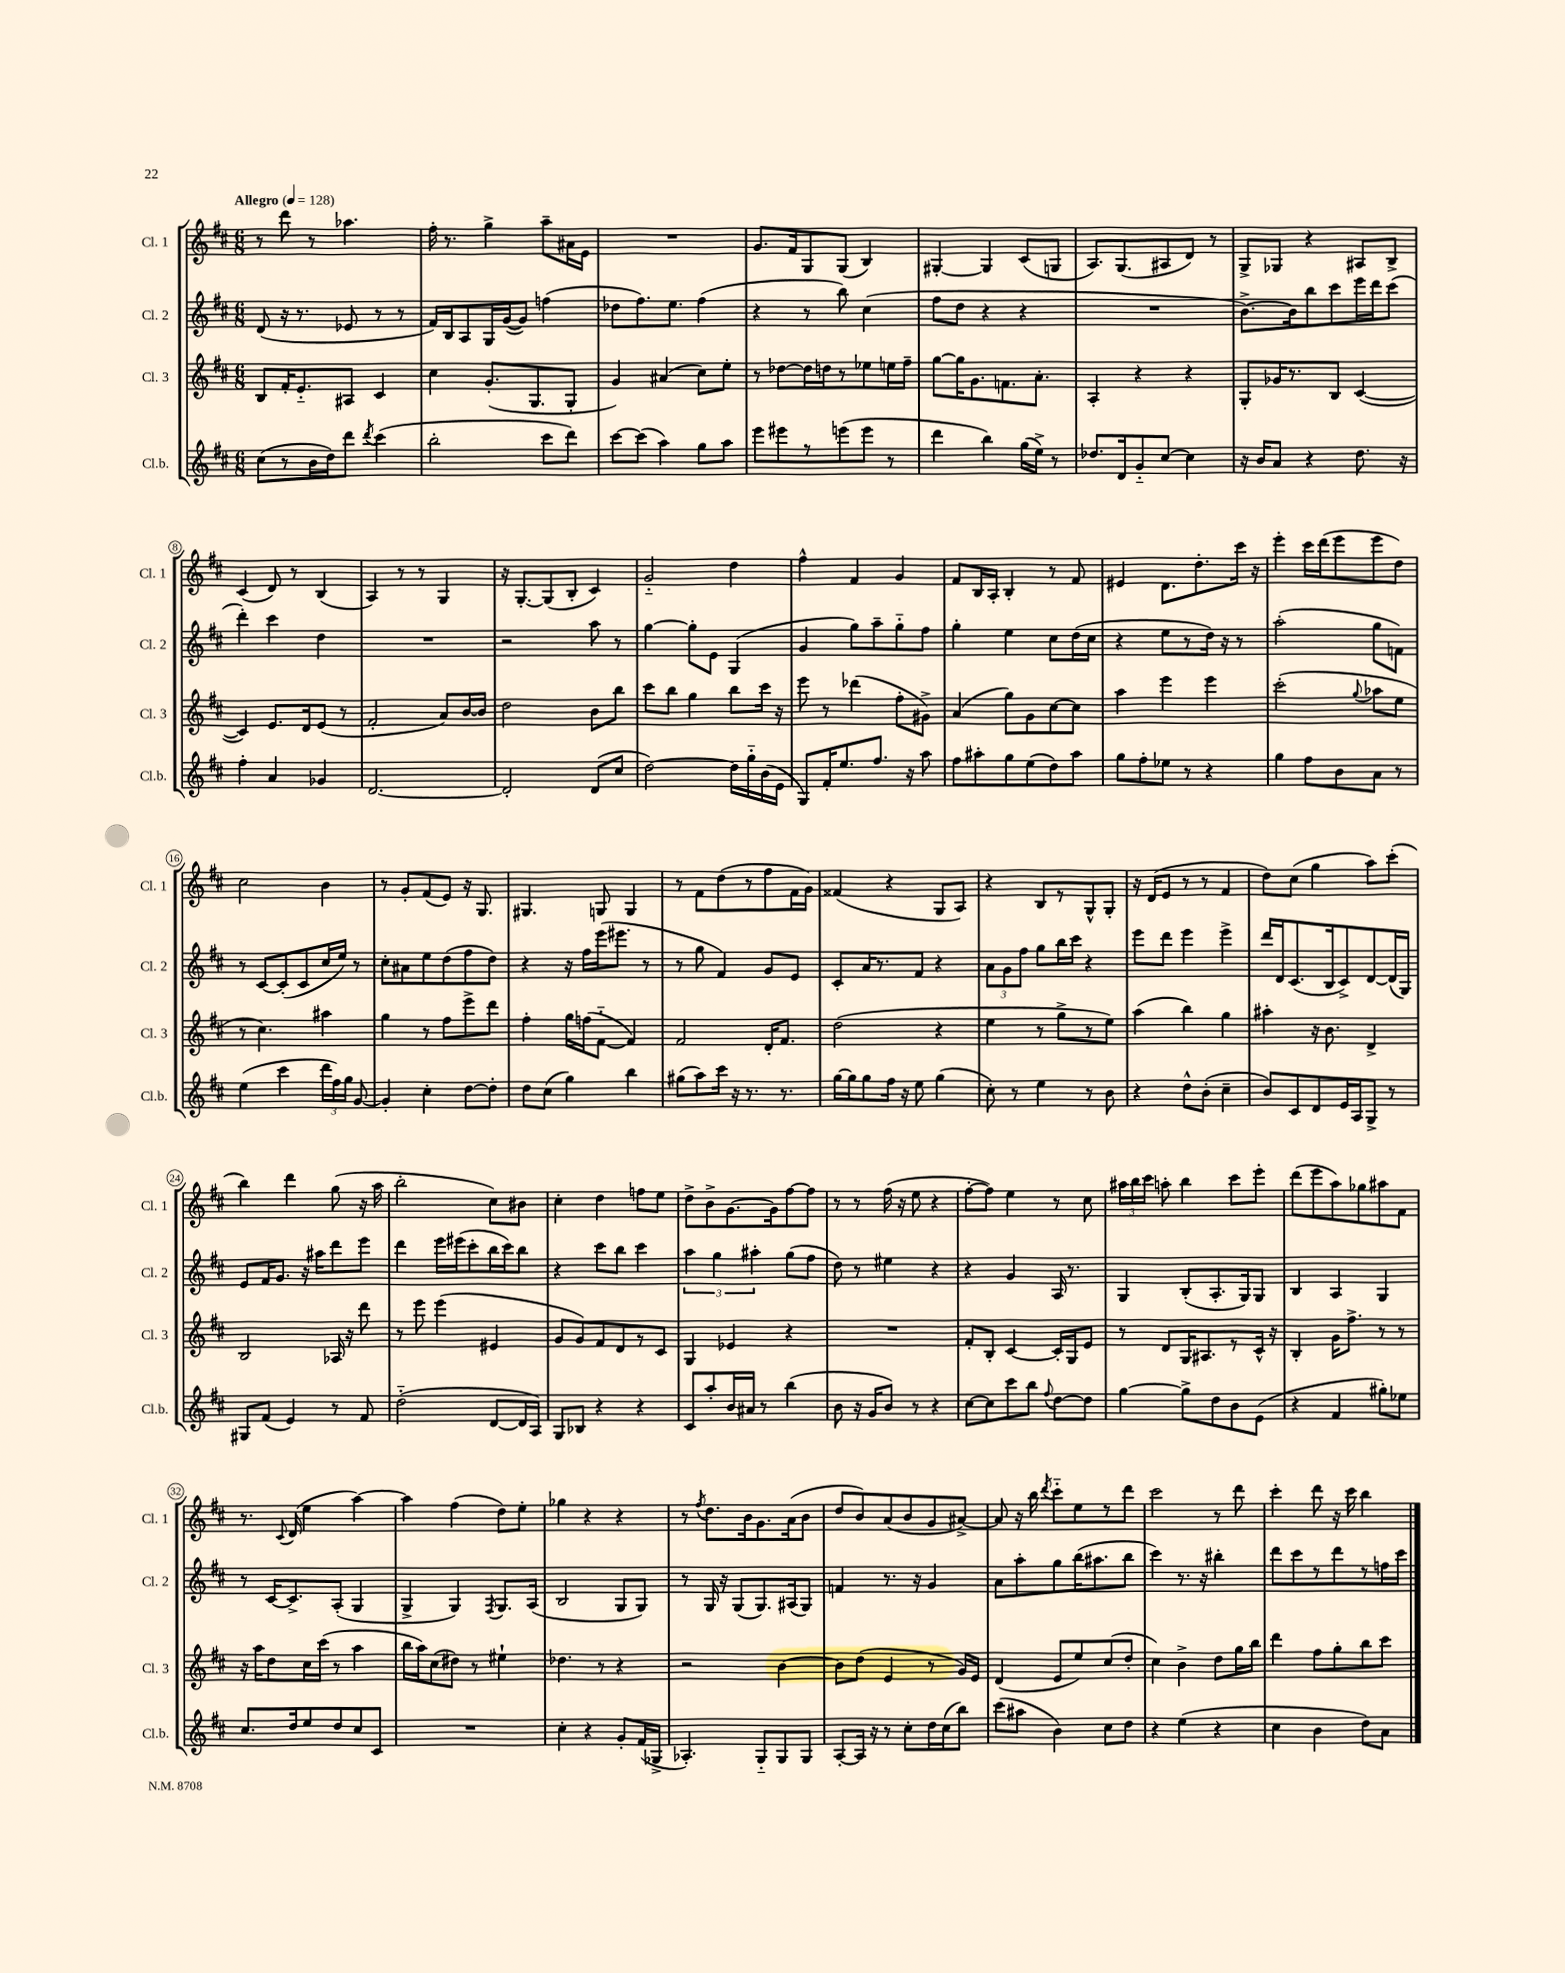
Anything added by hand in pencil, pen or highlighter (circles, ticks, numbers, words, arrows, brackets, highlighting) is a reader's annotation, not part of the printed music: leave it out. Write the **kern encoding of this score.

**kern	**kern	**kern	**kern
*part4	*part3	*part2	*part1
*staff4	*staff3	*staff2	*staff1
*I"Cl.b.	*I"Cl. 3	*I"Cl. 2	*I"Cl. 1
*I'Cl.b.	*I'Cl. 3	*I'Cl. 2	*I'Cl. 1
*clefG2	*clefG2	*clefG2	*clefG2
*k[f#c#]	*k[f#c#]	*k[f#c#]	*k[f#c#]
*M6/8	*M6/8	*M6/8	*M6/8
*MM128	*MM128	*MM128	*MM128
=1	=1	=1	=1
!	!	!	!LO:TX:a:B:t=Allegro
(8cc#\L	8B/L	(8d/	8r
8r	16f#'/K	16r	8ddd\
.	8.e/	8.r	.
16b\L	.	.	8r
16dd\J)	.	.	.
8ddd\J	8A#X/J	8e-X/	4.aa-X\
8qddd/	.	.	.
(4ccc#\	4c#/	8r	.
.	.	8r	.
=2	=2	=2	=2
2bb'\	4cc#\	16f#/LL)	16ff#'\
.	.	16B/J	8.r
.	.	8A/	.
.	(8.g'/L	16G/L	4gg^\
.	.	([16g/J	.
.	.	8g/J])	.
.	8.G/	.	.
8ccc#\L	.	(4ffn\	8aa~\L
8ddd\J)	8G'/J	.	16a#X\L
.	.	.	16e\JJ
=3	=3	=3	=3
[8ccc#\L	4g/)	8dd-X\L	2.r
(8ccc#\J]	.	8.ff#\)	.
4aa\)	(4a#X/	.	.
.	.	8.ee\J	.
8gg\L	8cc#\L)	(4ff#\	.
8aa\J	8ee'\J	.	.
=4	=4	=4	=4
8eee\L	8r	4r	8.g/L
8eee#X\	[8dd-X\L	.	.
.	.	.	16f#/k
8r	16dd-\L]	8r	8G/
.	16ddn\J	.	.
(8eeen\	8r	8bb\)	(8G/J
8eee\J	8ee-X\	(4cc#\	4B/)
8r	16een\L	.	.
.	16ff#~\JJ	.	.
=5	=5	=5	=5
4ddd\	[8gg\L	8ff#\L	[4G#X'/
.	16gg\K]	8dd\J	.
.	8.g\	.	.
4bb\)	.	4r	4G#/]
.	8.fn\	.	.
(16gg\LL	.	4r	(8c#/L
16ee^\JJ)	8.a'\J	.	.
8r	.	.	8Gn/J
=6	=6	=6	=6
8.dd-X/L	4A'/	2.r	8.A/L)
16d/k	.	.	(8.G/
8g/	4r	.	.
[8cc#/J	.	.	8A#X/
4cc#\]	4r	.	8d/J)
.	.	.	8r
=7	=7	=7	=7
16r	8G'/L	[8.b^\L)	8G^/L
16b/KL	.	.	.
8a/J	16g-X/K	.	8G-X/J
.	8.r	16b\k]	.
4r	.	8bb\	4r
.	8B/J	8ccc#\	.
8.dd\	([4c#/	16eee\L	8A#X/L
.	.	16ddd\J	.
.	.	(8ccc#\J	8B^/J
16r	.	.	.
!!LO:LB:g=z
=8	=8	=8	=8
4ff#'\	4c#/])	4ddd'\)	(4c#/
4a/	8.e/L	4ccc#\	8d/)
.	.	.	8r
.	16d/k	.	.
4g-X/	(8e/J	4dd\	(4B/
.	8r	.	.
=9	=9	=9	=9
[2.d/	2f#'/	2.r	4A/)
.	.	.	8r
.	.	.	8r
.	8a/L)	.	4G/
.	[16b/L	.	.
.	16b/JJ]	.	.
=10	=10	=10	=10
2d'/]	2dd\	2r	16r
.	.	.	[8.G'/L
.	.	.	(8G/]
.	.	.	8B'/J
(8d/L	8b\L	8aa\	4c#/)
8cc#/J	8bb\J	8r	.
=11	=11	=11	=11
[2dd\)	8ccc#\L	[4gg\	2g/
.	8bb\J	.	.
.	4gg\	8gg'\L]	.
.	.	8e\J	.
16dd\LL]	8bb\L	(4G/	4dd\
16gg\	.	.	.
(16b\	16ccc#\Jk	.	.
16e\JJ	16r	.	.
=12	=12	=12	=12
8G/L)	8eee\	4g/	4ff#^^\
16f#'/K	8r	.	.
8.ee/	.	.	.
.	(4ddd-X\	8gg\L)	4f#/
8.ff#/J	.	8aa~\	.
.	8ff#'\L	8gg\	4g/
16r	.	.	.
8aa\	8g#X^\J)	8ff#\J	.
=13	=13	=13	=13
8ff#\L	(4a/	4gg'\	8f#/L
8aa#X'\	.	.	16B/L
.	.	.	16A'/JJ
8gg\	8gg\L)	4ee\	4B'/
(8ee\	8g\	.	.
8dd\)	[8cc#\	8cc#\L	8r
8aa#\J	8cc#\J]	(16dd\L	8f#/
.	.	16cc#\JJ	.
=14	=14	=14	=14
8gg\L	4aa\	4r	4e#X/
8ff#'\	.	.	.
8ee-X\J	4eee\	8ee\L	8.d\L
8r	.	8r	.
.	.	.	8.dd'\
4r	4eee\	16dd\Jk)	.
.	.	16r	.
.	.	8r	16ccc#\Jk
.	.	.	16r
=15	=15	=15	=15
4gg\	(2ccc#'\	(2aa'\	4eee'\
8ff#\L	.	.	16ccc#\LL
.	.	.	(16ddd\J
8b\	.	.	8eee\
.	8qqgg/	.	.
8a\J	8aa-X\L	8gg\L	8eee\
8r	8ee\J	8fn\J)	8dd\J)
!!LO:LB:g=z
=16	=16	=16	=16
(4ee\	8r	8r	2cc#\
.	4.cc#\)	[8c#/L	.
4ccc#\	.	(8c#'/]	.
.	.	8c#/	.
24ddd\LL	4aa#X\	16cc#/L	4b\
24ff#\)	.	.	.
.	.	16ee/JJ)	.
24gg\JJ	.	.	.
[8g/	.	8r	.
=17	=17	=17	=17
4g'/]	4gg\	8cc#'\L	8r
.	.	8a#X\	8g'/L
4cc#'\	8r	8ee\	(8f#/
.	8ff#\L	(8dd\	8e/J)
[8dd\L	8eee^\	8ff#\	16r
.	.	.	8.G/
8dd'\J]	8ddd\J	8dd\J)	.
=18	=18	=18	=18
8dd\L	4ff#'\	4r	4.G#X/
(8cc#\J	.	.	.
4gg\)	16gg\LL	16r	.
.	(16ffn\J	16ff#\LL	.
.	[8f#\J	(16eee\J	8Gn/
.	.	8.eee#X\J	.
4bb\	4f#/])	.	4G/
.	.	8r	.
=19	=19	=19	=19
(8gg#X\L	2f#/	8r	8r
8aa\)	.	8gg\	8f#\L
16ccc#\Jk	.	4f#/)	(8dd\
16r	.	.	.
8.r	.	.	8r
.	16d'/KL	8g/L	8ff#\
8.r	8.f#/J	.	.
.	.	8e/J	16f#\L
.	.	.	16g\JJ)
=20	=20	=20	=20
[16gg\LL	(2dd\	8c#'/L	(4f##X/
16gg\J]	.	.	.
8gg\	.	16a/K	.
.	.	8.r	.
16ff#\Jk	.	.	4r
16r	.	.	.
8ee\	.	8f#/J	.
(4gg\	4r	4r	8G/L
.	.	.	8A/J)
=21	=21	=21	=21
8cc#'\)	4ee\	12a\L	4r
.	.	12g\	.
8r	.	.	.
.	.	12ff#\J	.
4ee\	8r	8gg\L	8B/L
.	8gg^\L	16bb\L	8r
.	.	16ccc#\JJ	.
8r	8r	4r	8G^^/
8b\	8ee\J)	.	8G'/J
=22	=22	=22	=22
4r	(4aa\	8eee\L	16r
.	.	.	(16d/KL
.	.	8ddd\J	8e/J
8dd^^\L	4bb\)	4eee\	8r
(8b'\J	.	.	8r
4cc#~\	4gg\	4eee^\	4f#/
=23	=23	=23	=23
8b/L)	4aa#X'\	16ddd/LL	8dd\L)
.	.	16d/J	.
8c#/	.	(8.c#/	(8cc#\J
8d/	16r	.	4gg\
.	8.b\	16B/k	.
16e/L	.	8c#^/)	.
16A/J	.	.	.
8G^/J	4d^/	[8d/	8aa\L)
8r	.	(16d/L]	(8ccc#'\J
.	.	16G/JJ)	.
!!LO:LB:g=z
=24	=24	=24	=24
8G#X/L	2B/	8e/L	4bb\)
(8f#/J	.	16f#/K	.
.	.	8.g/J	.
4e/)	.	.	4ddd\
.	.	16r	.
.	.	16aa#X\KL	.
8r	16A-X/	8ddd\	(8gg\
.	16r	.	.
8f#/	8ddd\	8eee\J	16r
.	.	.	16aa\
=25	=25	=25	=25
(2dd\	8r	4ddd\	2bb'\
.	8eee\	.	.
.	(4eee\	16eee\LL	.
.	.	(16eee#X\J	.
.	.	8ccc#'\	.
[8d/L	4e#X/	16bb\L	8cc#\L)
.	.	16ccc#\J)	.
16d/L]	.	8bb\J	8b#X\J
16A/JJ)	.	.	.
=26	=26	=26	=26
8G/L	8g/L	4r	4cc#'\
8B-X/J	8g/)	.	.
4r	8f#/	8ccc#\L	4dd\
.	8d/	8bb\J	.
4r	8r	4ccc#\	8ffn\L
.	8c#/J	.	8ee\J
=27	=27	=27	=27
8c#/L	4G/	6aa\	8dd^\L
8aa'/	.	.	8b^\
.	.	6gg\	.
16b/L	4e-X/	.	[8.g\
16a#X/JJ	.	.	.
.	.	6aa#X'\	.
8r	.	.	.
.	.	.	16g\k]
(4bb\	4r	(8gg\L	[8ff#\
.	.	8ff#\J	8ff#\J]
=28	=28	=28	=28
8b\	2.r	8dd\)	8r
16r	.	8r	8r
16g/KL	.	.	.
8b/J)	.	4ee#X\	(16ff#\
.	.	.	16r
8r	.	.	8ee\
4r	.	4r	4r
=29	=29	=29	=29
[8cc#\L	8f#'/L	4r	[8ff#'\L
8cc#\]	8B'/J	.	8ff#\J])
8ccc#\	[4c#/	4g/	4ee\
8bb\J	.	.	.
8qqff#/	.	.	.
[8dd\L	16c#'/LL]	16A/	8r
.	16G/J	8.r	.
8dd\J]	8e/J	.	8cc#\
=30	=30	=30	=30
[4gg\	8r	4G/	24aa#X\LL
.	.	.	24bb\
.	.	.	24ccc#\JJ
.	8d/L	.	8aan'\
8gg^\L]	16G/K	(8B'/L	4bb\
.	8.A#X/	.	.
8dd\	.	8.A'/	.
8b\	8r	.	8ccc#\L
.	.	16G/k)	.
(8e\J	16c#^^/Jk	8G/J	8eee'\J
.	16r	.	.
=31	=31	=31	=31
4r	4B'/	4B/	(8ddd\L
.	.	.	8eee\
4f#/	16g\KL	4A/	8aa\)
.	8.ff#^\J	.	.
.	.	.	8gg-X\
8gg#X'\L)	8r	4G/	8aa#X\
8ee-X\J	8r	.	8f#\J
!!LO:LB:g=z
=32	=32	=32	=32
8.cc#/L	16r	8r	8.r
.	16aa\KL	.	.
.	8dd\	[16c#/KL	.
.	.	.	8qqc#/
16dd/k	.	8.c#^/]	(16d/
8ee/	16cc#\L	.	4ee\
.	(16ccc#\JJ	.	.
8dd/	8r	(8A'/J	.
8cc#/	4aa\	4G/	[4aa\)
8c#/J	.	.	.
=33	=33	=33	=33
2.r	16bb\LL	4G^/	4aa\]
.	16aa\J)	.	.
.	(8cc#\	.	.
.	8dd#X\J)	4G/)	(4ff#\
.	8r	.	.
.	.	8qF#/	.
.	4ee#X`\	8.G/L	8dd\L)
.	.	.	8ee'\J
.	.	(16A/Jk	.
=34	=34	=34	=34
4cc#'\	4.dd-X\	2B/	4gg-X\
4r	.	.	4r
.	8r	.	.
8g'/L	4r	8G/L	4r
(16f#/L	.	8G/J)	.
16G-X^/JJ	.	.	.
=35	=35	=35	=35
4.A-X'/)	2r	8r	8r
.	.	.	8qff#/
.	.	16G/	8.dd\L
.	.	16r	.
.	.	(8G/L	.
.	.	.	16b\k
8G/L	.	8.G/)	8.g\
8G/	[4b\	.	.
.	.	(16A#X/k	(16a\k
8G/J	.	8G/J)	8b\J
=36	=36	=36	=36
[8A'/L	8b\L]	4fn/	8dd/L
16A/Jk]	(8dd\J	.	8b/)
16r	.	.	.
8r	4e/	8.r	(8a/
8cc#'\L	.	.	8b/
.	.	16r	.
16dd\L	8r	4g/	8g/
(16cc#\J	.	.	.
8bb\J)	16g/LL)	.	[8a#X^/J)
.	16e/JJ	.	.
=37	=37	=37	=37
(8ccc#\L	(4d/	8a\L	8a#/]
8aa#X\J	.	8aa'\	16r
.	.	.	16bb\
.	.	.	8qddd/
4b\)	8e/L	8gg\	8ccc#\L
.	8ee/)	(16bb\K	8ee\
.	.	8.aa#X\	.
8cc#\L	(8cc#/	.	8r
8dd\J	8dd'/J	8bb\J	8ddd\J
=38	=38	=38	=38
4r	4cc#\)	4ccc#\)	2ccc#\
(4ee\	4b^\	8.r	.
.	.	16r	.
4r	8dd\L	4bb#X'\	8r
.	16gg\L	.	8ddd\
.	16bb\JJ	.	.
=39	=39	=39	=39
4cc#\	4ddd\	8ddd\L	4ccc#'\
.	.	8ccc#\	.
4b\	8ff#\L	8r	8ddd\
.	8gg'\	8ddd\	16r
.	.	.	16ccc#\
8dd\L)	8bb\	8r	4bb\
8a\J	8ccc#\J	16ffn\L	.
.	.	16ccc#\JJ	.
==	==	==	==
*-	*-	*-	*-
